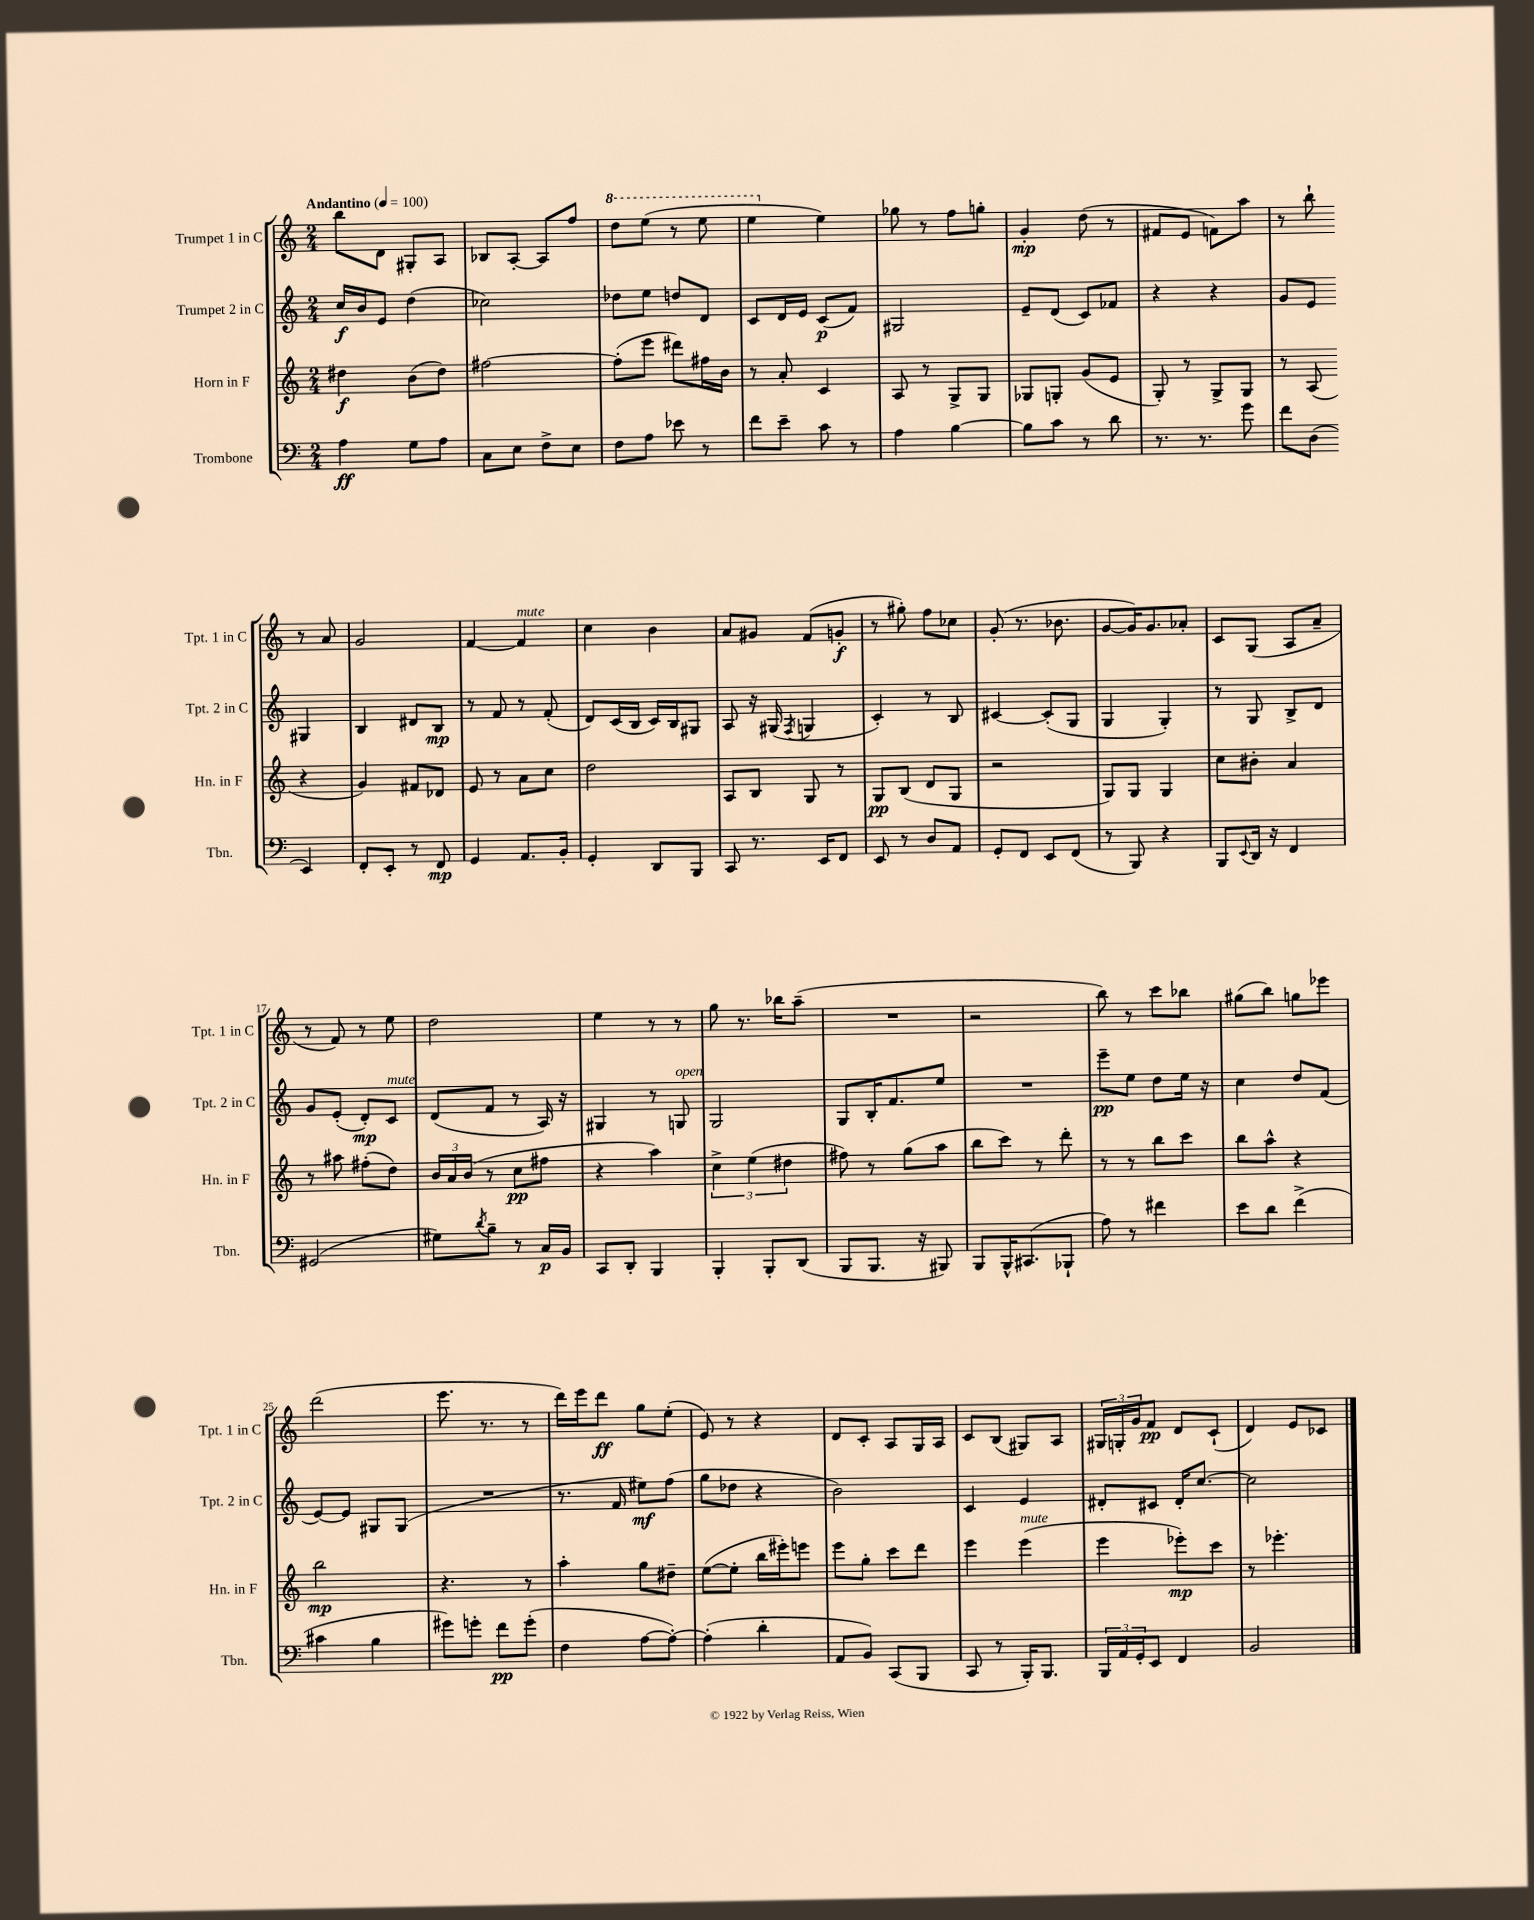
<<
\new StaffGroup <<
\new Staff = "s0" \with { instrumentName = "Trumpet 1 in C" shortInstrumentName = "Tpt. 1 in C" } {
    \clef treble \key c \major \numericTimeSignature \time 2/4 \tempo "Andantino" 4 = 100
    b''8 d'8 gis8-. a8 |
    bes8 a8~-. a8 f''8 |
    \ottava #1 d'''8 e'''8( r8 e'''8 |
    e'''4 \ottava #0 e''4) |
    ges''8 r8 f''8 g''8-. |
    g'4-.\mp d''8( r8 |
    fis'8 e'8 f'8) a''8 |
    r8 b''8-! r8 a'8 |
    g'2 |
    f'4~ f'4^\markup { \italic "mute" } |
    c''4 b'4 |
    a'8 gis'8 f'8( g'8-.\f |
    r8 gis''8-.) f''8 ces''8 |
    g'8-.( r8. bes'8. |
    g'8~ g'16) g'8. aes'8-. |
    c'8 g8( a8 a'8-- |
    r8 f'8) r8 e''8 |
    d''2 |
    e''4 r8 r8 |
    g''8 r8. bes''16 a''8--( |
    R2 |
    r2 |
    b''8) r8 c'''8 bes''8 |
    gis''8( b''8) g''8 ees'''8 |
    d'''2( |
    e'''8. r8. r8 |
    d'''16) e'''16 d'''8\ff g''8 e''8-.( |
    e'8) r8 r4 |
    d'8 c'8-. a8 g16 a16 |
    c'8 b8( gis8) a8 |
    \tuplet 3/2 { gis16 g16-. g'16 } f'8\pp d'8 c'8-!( |
    d'4) e'8 ces'8 \bar "|." |
}
\new Staff = "s1" \with { instrumentName = "Trumpet 2 in C" shortInstrumentName = "Tpt. 2 in C" } {
    \clef treble \key c \major \numericTimeSignature \time 2/4
    c''16\f b'16 e'8 d''4( |
    ces''2) |
    des''8 e''8 d''8 d'8 |
    c'8 d'16 e'16 c'8\p( f'8) |
    gis2 |
    e'8-- d'8( c'8) fes'8 |
    r4 r4 |
    g'8 e'8 gis4 |
    b4 dis'8 b8\mp |
    r8 f'8 r8 f'8-.( |
    d'8) c'16( b16 c'16) b16 gis8 |
    a8 r16 gis16( \acciaccatura { f8 } g4 |
    c'4-.) r8 b8 |
    cis'4~ cis'8-.( g8 |
    g4 g4-.) |
    r8 g8 b8-> d'8 |
    g'8 e'8-.( d'8-.\mp) c'8^\markup { \italic "mute" } |
    d'8( f'8 r8 a16) r16 |
    gis4 r8 g8^\markup { \italic "open" } |
    g2 |
    g8 b16-. f'8. e''8 |
    R2 |
    e'''8--\pp e''8 d''8 e''16 r16 |
    c''4 d''8 f'8( |
    e'8~) e'8 gis8 gis8( |
    R2 |
    r8. f'16 eis''8\mf) f''8( |
    g''8 des''8 r4 |
    b'2) |
    c'4 e'4 |
    dis'8-. cis'8 dis'16-. c''8.~ |
    c''2 \bar "|." |
}
\new Staff = "s2" \with { instrumentName = "Horn in F" shortInstrumentName = "Hn. in F" } {
    \clef treble \key c \major \numericTimeSignature \time 2/4
    dis''4\f b'8( dis''8) |
    fis''2~ |
    fis''8-.( e'''8 dis'''8) fis''16 b'16 |
    r8 a'8-. c'4 |
    a8 r8 g8-> g8 |
    ges8 g8-. g'8( e'8 |
    g8-.) r8 g8-> g8 |
    r8 a8( r4 |
    g'4) fis'8 des'8 |
    e'8 r8 a'8 c''8 |
    d''2 |
    a8 b8 g8 r8 |
    g8\pp b8( d'8 g8 |
    r2 |
    g8) g8 g4 |
    c''8 bis'8-. a'4 |
    r8 ais''8 fis''8-.( d''8) |
    \tuplet 3/2 { b'16 a'16 b'16( } r8 c''8\pp fis''8 |
    r4 a''4) |
    \tuplet 3/2 { c''4-> e''4( dis''4 } |
    fis''8) r8 g''8( a''8 |
    b''8 c'''8) r8 d'''8-. |
    r8 r8 b''8 c'''8 |
    b''8 a''8-^ r4 |
    b''2\mp |
    r4. r8 |
    a''4-. g''8 dis''8-- |
    e''8~( e''8-. b''16 eis'''16-.) e'''8 |
    e'''8 g''8-. c'''8 d'''8 |
    e'''4 e'''4^\markup { \italic "mute" }( |
    e'''4 ees'''8-.\mp) c'''8 |
    r8 ees'''4.-. \bar "|." |
}
\new Staff = "s3" \with { instrumentName = "Trombone" shortInstrumentName = "Tbn." } {
    \clef bass \key c \major \numericTimeSignature \time 2/4
    a4\ff g8 a8 |
    c8 e8 f8-> e8 |
    f8 a8 ees'8 r8 |
    f'8 e'8-- c'8 r8 |
    a4 b4~ |
    b8 c'8 r8 d'8 |
    r8. r8. g'8 |
    f'8 d8( e,4) |
    f,8-. e,8-. r8 f,8\mp |
    g,4 a,8. b,16-. |
    g,4-. d,8 b,,8 |
    c,8 r8. e,16 f,8 |
    e,8 r8 d8 a,8 |
    g,8-. f,8 e,8 f,8( |
    r8 b,,8) r4 |
    b,,8 \appoggiatura { e,8 } d,16 r16 f,4 |
    gis,2( |
    gis8) \acciaccatura { d'8 } b8-- r8 c16\p b,16 |
    c,8 d,8-. b,,4 |
    b,,4-. b,,8-. d,8( |
    b,,8 b,,8. r16 bis,,8) |
    b,,8 b,,16-^ cis,8.( bes,,8-! |
    a8) r8 fis'4 |
    e'8 d'8 f'4->( |
    cis'4 b4 |
    gis'8) g'8-. f'8\pp g'8-.( |
    f4 a8~ a8~-.) |
    a4-.( d'4-. |
    a,8 b,8) c,8( b,,8 |
    c,8 r8 b,,16-.) b,,8. |
    \tuplet 3/2 { b,,16 a,16 g,16-. } e,8 f,4 |
    b,2 \bar "|." |
}
>>
>>
